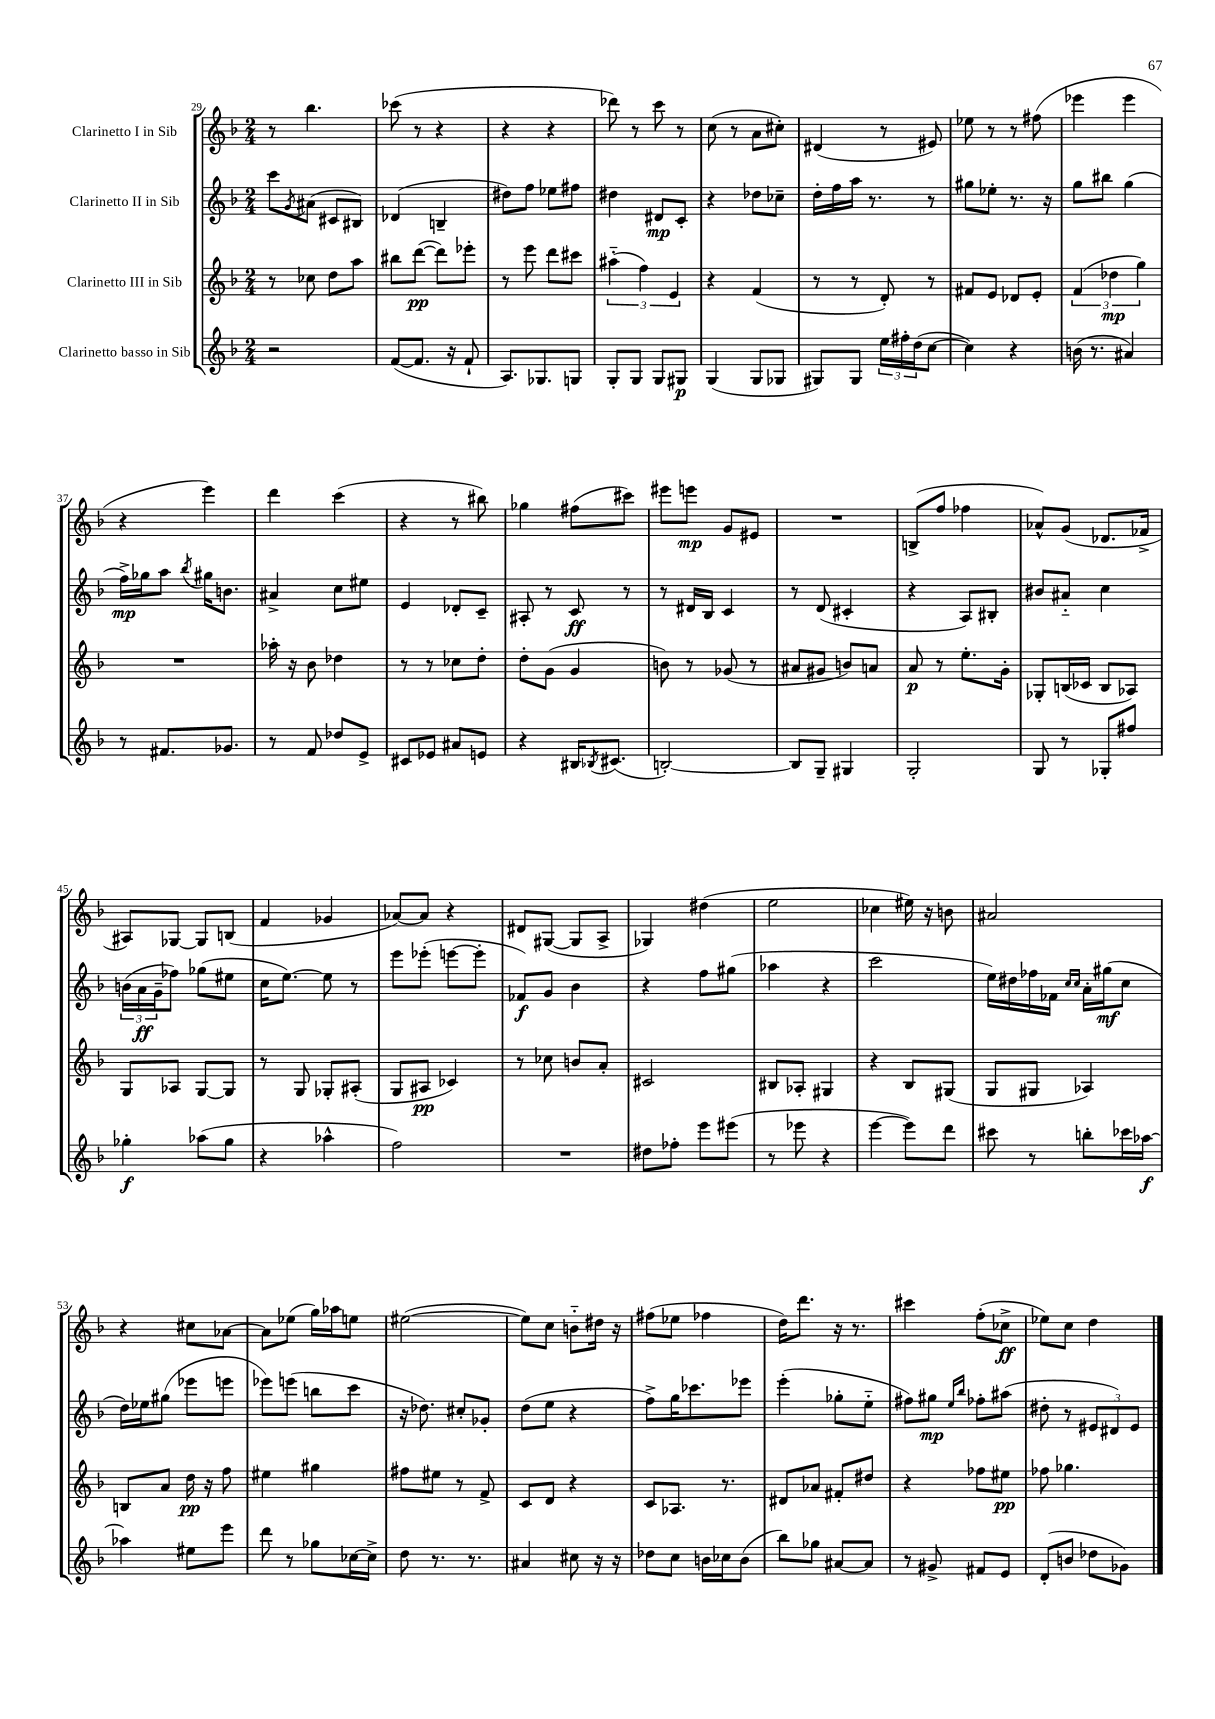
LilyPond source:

<<
\new StaffGroup <<
\new Staff = "s0" \with { instrumentName = "Clarinetto I in Sib" } {
    \clef treble \key f \major \numericTimeSignature \time 2/4
    r8 bes''4. |
    ces'''8( r8 r4 |
    r4 r4 |
    des'''8) r8 c'''8 r8 |
    c''8( r8 a'8 cis''8-.) |
    dis'4( r8 eis'8) |
    ees''8 r8 r8 fis''8( |
    ees'''4 ees'''4 |
    r4 e'''4) |
    d'''4 c'''4( |
    r4 r8 bis''8) |
    ges''4 fis''8( cis'''8) |
    eis'''8 e'''8\mp g'8 eis'8 |
    R2 |
    b8->( f''8 fes''4 |
    aes'8-^) g'8( des'8. fes'16-> |
    ais8) ges8~ ges8 b8( |
    f'4 ges'4 |
    aes'8~) aes'8 r4 |
    dis'8 gis8~( gis8 a8-> |
    ges4) dis''4( |
    e''2 |
    ces''4 eis''16) r16 b'8 |
    ais'2 |
    r4 cis''8 aes'8~ |
    aes'8 ees''8( g''16) aes''16 e''8 |
    eis''2~( |
    eis''8) c''8 b'8-_ dis''16 r16 |
    fis''8( ees''8 fes''4 |
    d''16) d'''8. r16 r8. |
    cis'''4 f''8-.( ces''8->\ff |
    ees''8) c''8 d''4 \bar "|." |
}
\new Staff = "s1" \with { instrumentName = "Clarinetto II in Sib" } {
    \clef treble \key f \major \numericTimeSignature \time 2/4
    c'''8 \acciaccatura { g'8 } ais'8( cis'8 bis8) |
    des'4( b4-- |
    dis''8) f''8 ees''8 fis''8 |
    dis''4 dis'8\mp c'8-. |
    r4 des''8 ces''8-- |
    d''16-. f''16 a''16 r8. r8 |
    gis''8 ees''8-. r8. r16 |
    g''8 bis''8 g''4( |
    f''16->\mp) ges''16 a''8 \acciaccatura { bes''8 } gis''16 b'8. |
    ais'4-> c''8 eis''8 |
    e'4 des'8-. c'8-- |
    ais8-. r8 c'8\ff r8 |
    r8 dis'16 bes16 c'4 |
    r8 d'8( cis'4-. |
    r4 a8) bis8-. |
    bis'8 ais'8-_ c''4 |
    \tuplet 3/2 { b'16( a'16\ff g'16-- } fes''8) ges''8( eis''8 |
    c''16 e''8.~) e''8 r8 |
    e'''8 ees'''8-.( e'''8~ e'''8-. |
    fes'8\f) g'8 bes'4 |
    r4 f''8 gis''8( |
    aes''4 r4 |
    c'''2 |
    e''16) dis''16 fes''16 fes'16 \grace { c''16 c''16 } a'16-. gis''16\mf( c''8 |
    d''16) ees''16 gis''8( ees'''8 e'''8 |
    ees'''8) e'''8( b''8 c'''8 |
    r16 des''8.) cis''8-. ges'8-. |
    d''8( e''8 r4 |
    f''8->) g''16 ces'''8. ees'''8 |
    e'''4-.( ges''8-. e''8-_ |
    fis''8) gis''8\mp \grace { e''16 bes''16 } fes''8-. ais''8( |
    dis''8-. r8 \tuplet 3/2 { eis'8 dis'8) eis'8 } \bar "|." |
}
\new Staff = "s2" \with { instrumentName = "Clarinetto III in Sib" } {
    \clef treble \key f \major \numericTimeSignature \time 2/4
    r8 ces''8 d''8 a''8 |
    bis''8 d'''8~\pp( d'''8) ees'''8-. |
    r8 e'''8 d'''8 cis'''8 |
    \tuplet 3/2 { ais''4-_( f''4) e'4 } |
    r4 f'4( |
    r8 r8 d'8-.) r8 |
    fis'8 e'8 des'8 e'8-. |
    \tuplet 3/2 { f'4( des''4\mp g''4) } |
    R2 |
    aes''16-. r16 bes'8 des''4 |
    r8 r8 ces''8 d''8-. |
    d''8-. g'8( g'4 |
    b'8) r8 ges'8( r8 |
    ais'8 gis'8 b'8) a'8 |
    a'8\p r8 e''8.-. g'16-. |
    ges8-. b16( ces'16 b8 aes8) |
    g8 aes8 g8~ g8 |
    r8 g8 ges8-. ais8-.( |
    g8 ais8\pp ces'4) |
    r8 ces''8 b'8 a'8-. |
    cis'2 |
    bis8 aes8-. gis4 |
    r4 bes8 gis8( |
    g8 gis8 aes4) |
    b8 a'8 d''16\pp r16 f''8 |
    eis''4 gis''4 |
    fis''8 eis''8 r8 f'8-> |
    c'8 d'8 r4 |
    c'8 aes8. r8. |
    dis'8 aes'8 fis'8-. dis''8 |
    r4 fes''8 eis''8\pp |
    fes''8 ges''4. \bar "|." |
}
\new Staff = "s3" \with { instrumentName = "Clarinetto basso in Sib" } {
    \clef treble \key f \major \numericTimeSignature \time 2/4
    r2 |
    f'8~( f'8. r16 f'8-! |
    a8.) ges8. g8 |
    g8-. g8 g8 gis8\p |
    g4( g8 ges8 |
    gis8) gis8 \tuplet 3/2 { e''16 fis''16-. d''16( } c''8~ |
    c''4) r4 |
    b'16( r8. ais'4) |
    r8 fis'8. ges'8. |
    r8 f'8 des''8 e'8-> |
    cis'8 ees'8 ais'8 e'8 |
    r4 bis16 \acciaccatura { bes8 } cis'8.( |
    b2~-.) |
    b8 g8-- gis4 |
    g2-. |
    g8 r8 ges8-. fis''8 |
    ges''4-.\f aes''8( ges''8 |
    r4 aes''4-^ |
    f''2) |
    R2 |
    dis''8 fes''8-. e'''8 eis'''8( |
    r8 ees'''8 r4 |
    e'''4~ e'''8) d'''8 |
    cis'''8 r8 b''8-. ces'''16 aes''16~\f |
    aes''4 eis''8 e'''8 |
    d'''8 r8 ges''8 ces''16~ ces''16-> |
    d''8 r8. r8. |
    ais'4 cis''8 r16 r16 |
    des''8 c''8 b'16 ces''16 b'8( |
    bes''8) ges''8 ais'8~ ais'8 |
    r8 gis'8-> fis'8 e'8 |
    d'8-.( b'8 des''8 ges'8) \bar "|." |
}
>>
>>
\layout { \context { \Score currentBarNumber = #29 } }
